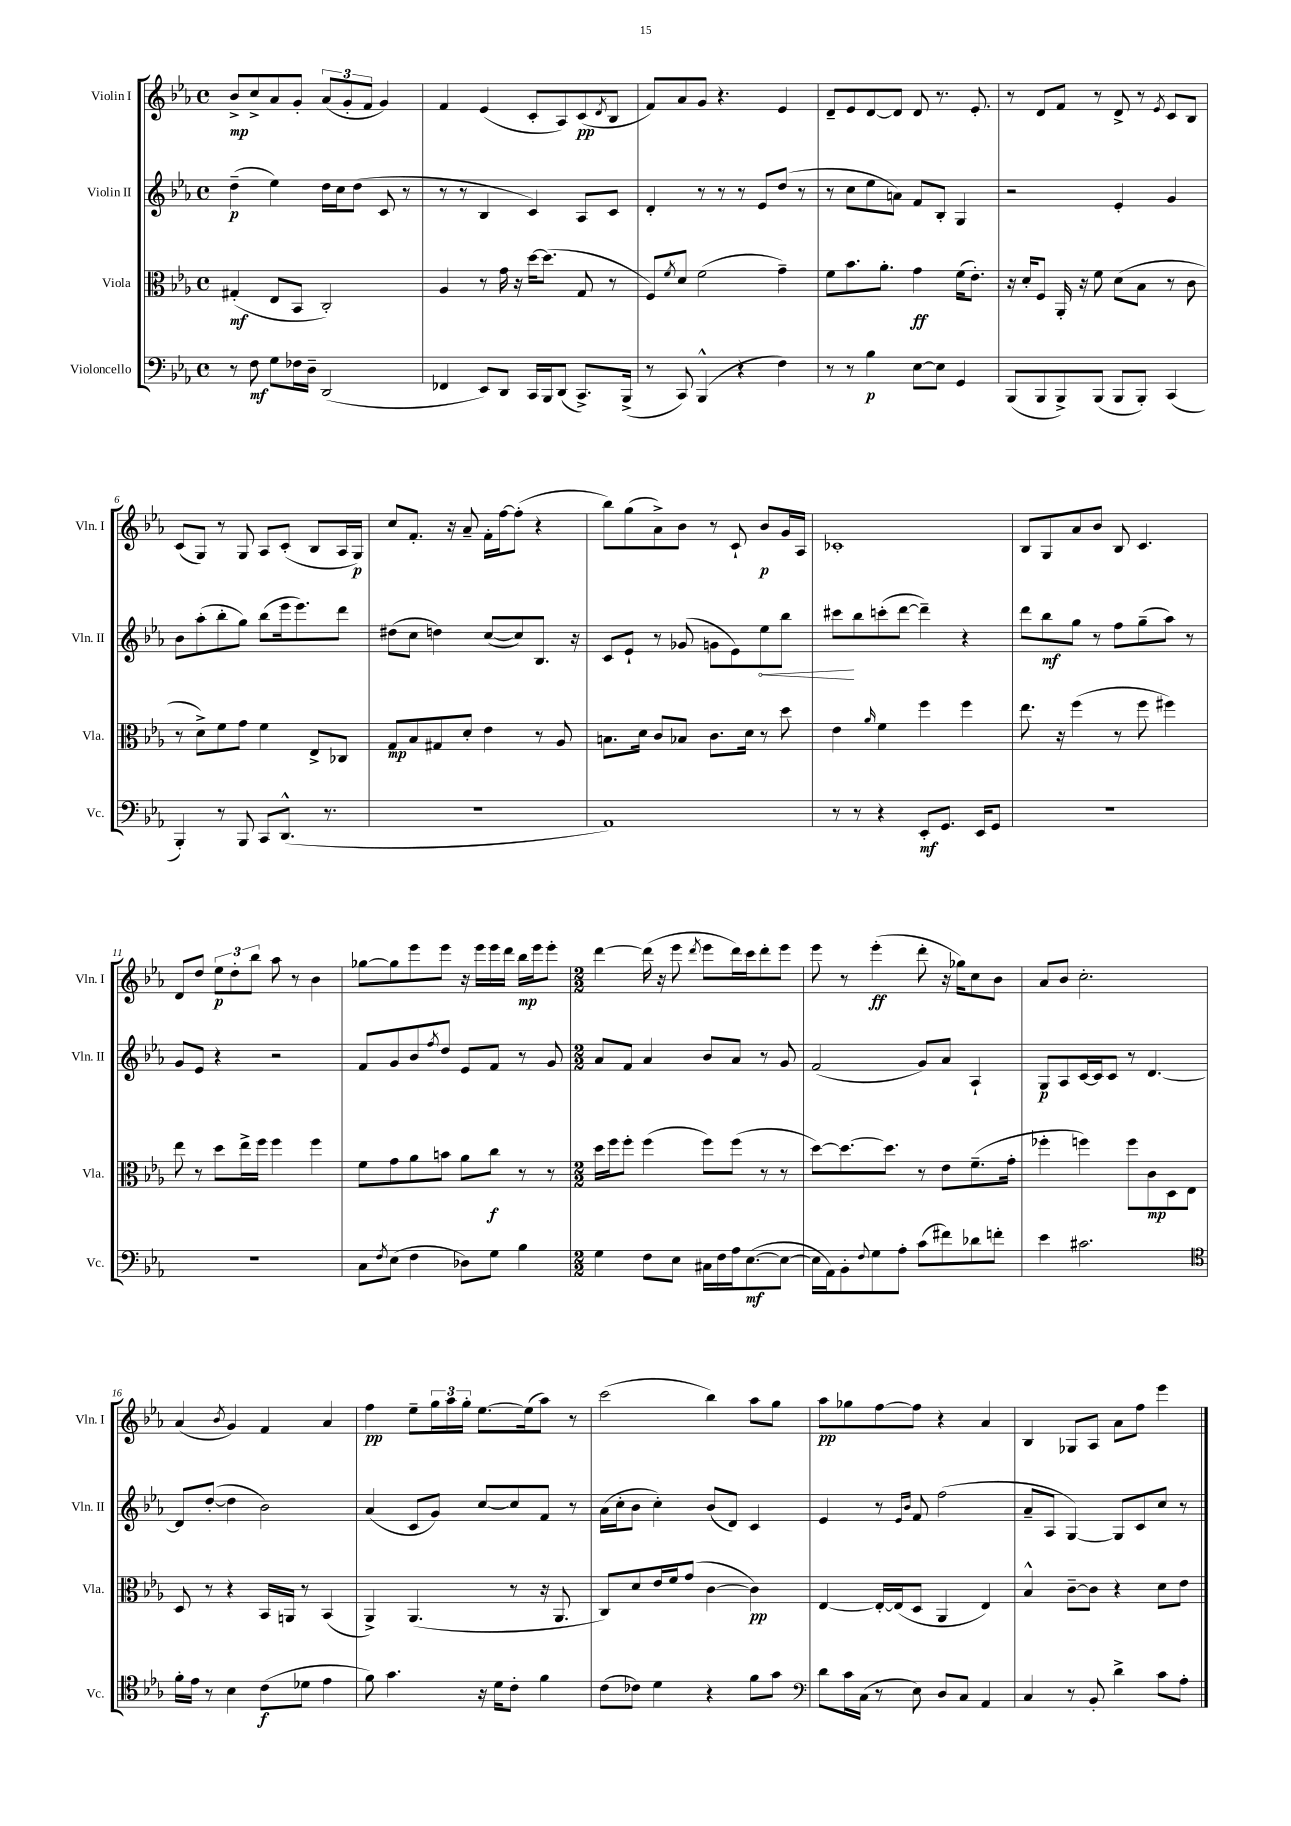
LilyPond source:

<<
\new StaffGroup <<
\new Staff = "s0" \with { instrumentName = "Violin I" shortInstrumentName = "Vln. I" } {
    \clef treble \key ees \major \defaultTimeSignature \time 4/4
    bes'8->\mp c''8-> aes'8 g'8-. \tuplet 3/2 { aes'8( g'8-. f'8 } g'4) |
    f'4 ees'4( c'8-. aes8) c'8\pp( \acciaccatura { d'8 } bes8 |
    f'8) aes'8 g'8 r4. ees'4 |
    d'8-- ees'8 d'8~ d'8 d'8 r8. ees'8.-. |
    r8 d'8 f'8 r8 d'8-> r8 \acciaccatura { ees'8 } c'8 bes8 |
    c'8( g8) r8 g8 aes8 c'8-.( bes8 aes16 g16\p) |
    c''8 f'8.-. r16 aes'8-- f'16-. f''16~ f''8-.( r4 |
    bes''8) g''8( aes'8->) bes'8 r8 c'8-! bes'8\p g'16 aes16 |
    ces'1-. |
    bes8 g8 aes'8 bes'8 bes8 c'4. |
    d'8 d''8 \tuplet 3/2 { ees''8\p d''8-. bes''8 } aes''8 r8 bes'4 |
    ges''8~ ges''8 ees'''8 ees'''8 r16 ees'''16 ees'''16 d'''16 bes''16\mp ees'''16 ees'''8-. |
    \numericTimeSignature \time 2/2 d'''4~ d'''16( r16 ees'''8 \acciaccatura { d'''8 } ees'''8 d'''16) c'''16 d'''8-. ees'''8 |
    ees'''8 r8 ees'''4-.\ff( d'''8-. r16 ges''16) c''8 bes'8 |
    aes'8 bes'8 c''2.-. |
    aes'4( \acciaccatura { bes'8 } g'4) f'4 aes'4 |
    f''4\pp ees''8-- \tuplet 3/2 { g''16 aes''16 g''16-. } ees''8.~ ees''16( aes''8) r8 |
    c'''2( bes''4) aes''8 g''8 |
    aes''8\pp ges''8 f''8~ f''8 r4 aes'4 |
    bes4 ges8 aes8 aes'8 f''8 ees'''4 \bar "|." |
}
\new Staff = "s1" \with { instrumentName = "Violin II" shortInstrumentName = "Vln. II" } {
    \clef treble \key ees \major \defaultTimeSignature \time 4/4
    d''4--\p( ees''4) d''16 c''16 d''8( c'8 r8 |
    r8 r8 bes4 c'4) aes8 c'8 |
    d'4-. r8 r8 r8 ees'8 d''8( r8 |
    r8 c''8 ees''8 a'8) f'8 bes8-. g4 |
    r2 ees'4-. g'4 |
    bes'8 aes''8-.( bes''8-. g''8) bes''8( ees'''16 ees'''8.) d'''8 |
    dis''8( c''8 d''4) c''8~( c''8) bes8. r16 |
    c'8 ees'8-! r8 ges'8( g'8 ees'8) \once \override Hairpin.circled-tip = ##t ees''8\< bes''8 |
    cis'''8\! bes''8 c'''8-.( d'''8~ d'''4--) r4 |
    d'''8 bes''8\mf g''8 r8 f''8 g''8--( aes''8) r8 |
    g'8 ees'8 r4 r2 |
    f'8 g'8 bes'8 \acciaccatura { f''8 } d''8 ees'8 f'8 r8 g'8 |
    \numericTimeSignature \time 2/2 aes'8 f'8 aes'4 bes'8 aes'8 r8 g'8 |
    f'2( g'8) aes'8 aes4-! |
    g8\p aes8 c'16~ c'16 c'8 r8 d'4.~ |
    d'8 d''8~-.( d''4 bes'2) |
    aes'4( c'8 g'8) c''8~ c''8 f'8 r8 |
    aes'16( c''16-. bes'8 c''4-.) bes'8( d'8) c'4 |
    ees'4 r8 \grace { ees'16 bes'16 } f'8 f''2( |
    aes'8-- aes8 g4~) g8 c'8 c''8 r8 \bar "|." |
}
\new Staff = "s2" \with { instrumentName = "Viola" shortInstrumentName = "Vla." } {
    \clef alto \key ees \major \defaultTimeSignature \time 4/4
    gis4-.\mf( ees8 bes,8 c2-.) |
    aes4 r8 g'16 r16 d''16~ d''8.( g8 r8 |
    f8) \acciaccatura { f'8 } d'8 f'2( g'4--) |
    f'8 bes'8. aes'8.-. g'4\ff f'16( ees'8.-.) |
    r16 d'16-. f8 aes,16-. r16 f'8 d'8( bes8 r8 c'8 |
    r8 d'8->) f'8 g'8 f'4 ees8-> ces8 |
    g8\mp bes8 gis8 d'8-. ees'4 r8 aes8 |
    b8. d'16 c'8 bes8 c'8. d'16 r8 d''8 |
    ees'4 \grace { aes'16 } f'4 f''4 f''4 |
    ees''8. r16 f''4( r8 f''8 fis''4) |
    ees''8 r8 d''8 ees''16-> f''16 f''4 f''4 |
    f'8 g'8 aes'8 b'8 aes'8 c''8\f r8 r8 |
    \numericTimeSignature \time 2/2 d''16 f''16 f''8-. f''4( f''8) f''8( r8 r8 |
    d''8~) d''8.~ d''8. r8 ees'8 f'8.--( g'16-. |
    fes''4-. f''4) f''8 c'8\mp d8 ees8 |
    d8 r8 r4 bes,16 a,16 r8 bes,4( |
    aes,4->) aes,4.( r8 r16 aes,8. |
    c8) d'8 ees'16 f'16 g'8( c'4~ c'4\pp) |
    ees4~ ees16~-. ees16( d8 aes,4 ees4) |
    bes4-^ c'8~-- c'8 r4 d'8 ees'8 \bar "|." |
}
\new Staff = "s3" \with { instrumentName = "Violoncello" shortInstrumentName = "Vc." } {
    \clef bass \key ees \major \defaultTimeSignature \time 4/4
    r8 f8\mf g8 fes16 d16-- d,2( |
    fes,4 ees,8) d,8 c,16 bes,,16 d,8( c,8.->) bes,,16->( |
    r8 c,8) bes,,4-^( r4 f4) |
    r8 r8 bes4\p ees8~ ees8 g,4 |
    bes,,8( bes,,8 bes,,8->) bes,,8( bes,,8 bes,,8-.) c,4( |
    bes,,4-.) r8 bes,,8 c,8 d,8.-^( r8. |
    r1 |
    aes,1) |
    r8 r8 r4 ees,8-.\mf g,8. ees,16 g,8 |
    R1 |
    R1 |
    c8 \acciaccatura { f8 } ees8( f4 des8) g8 bes4 |
    \numericTimeSignature \time 2/2 g4 f8 ees8 cis16 f16 aes16 ees8.~\mf( ees8~ |
    ees16 aes,16) bes,8-. \appoggiatura { f8 } g8 aes8-. c'8( fis'8) des'8 f'8-. |
    ees'4 cis'2. |
    \clef tenor f'16-. ees'16 r8 bes4 c'8\f( des'8 ees'4 |
    f'8) g'4. r16 d'16 c'8-. f'4 |
    c'8( ces'8) d'4 r4 f'8 g'8 |
    \clef bass d'8 c'16 c16( r8 ees8) d8 c8 aes,4 |
    c4 r8 bes,8-. d'4-> c'8 aes8-. \bar "|." |
}
>>
>>
